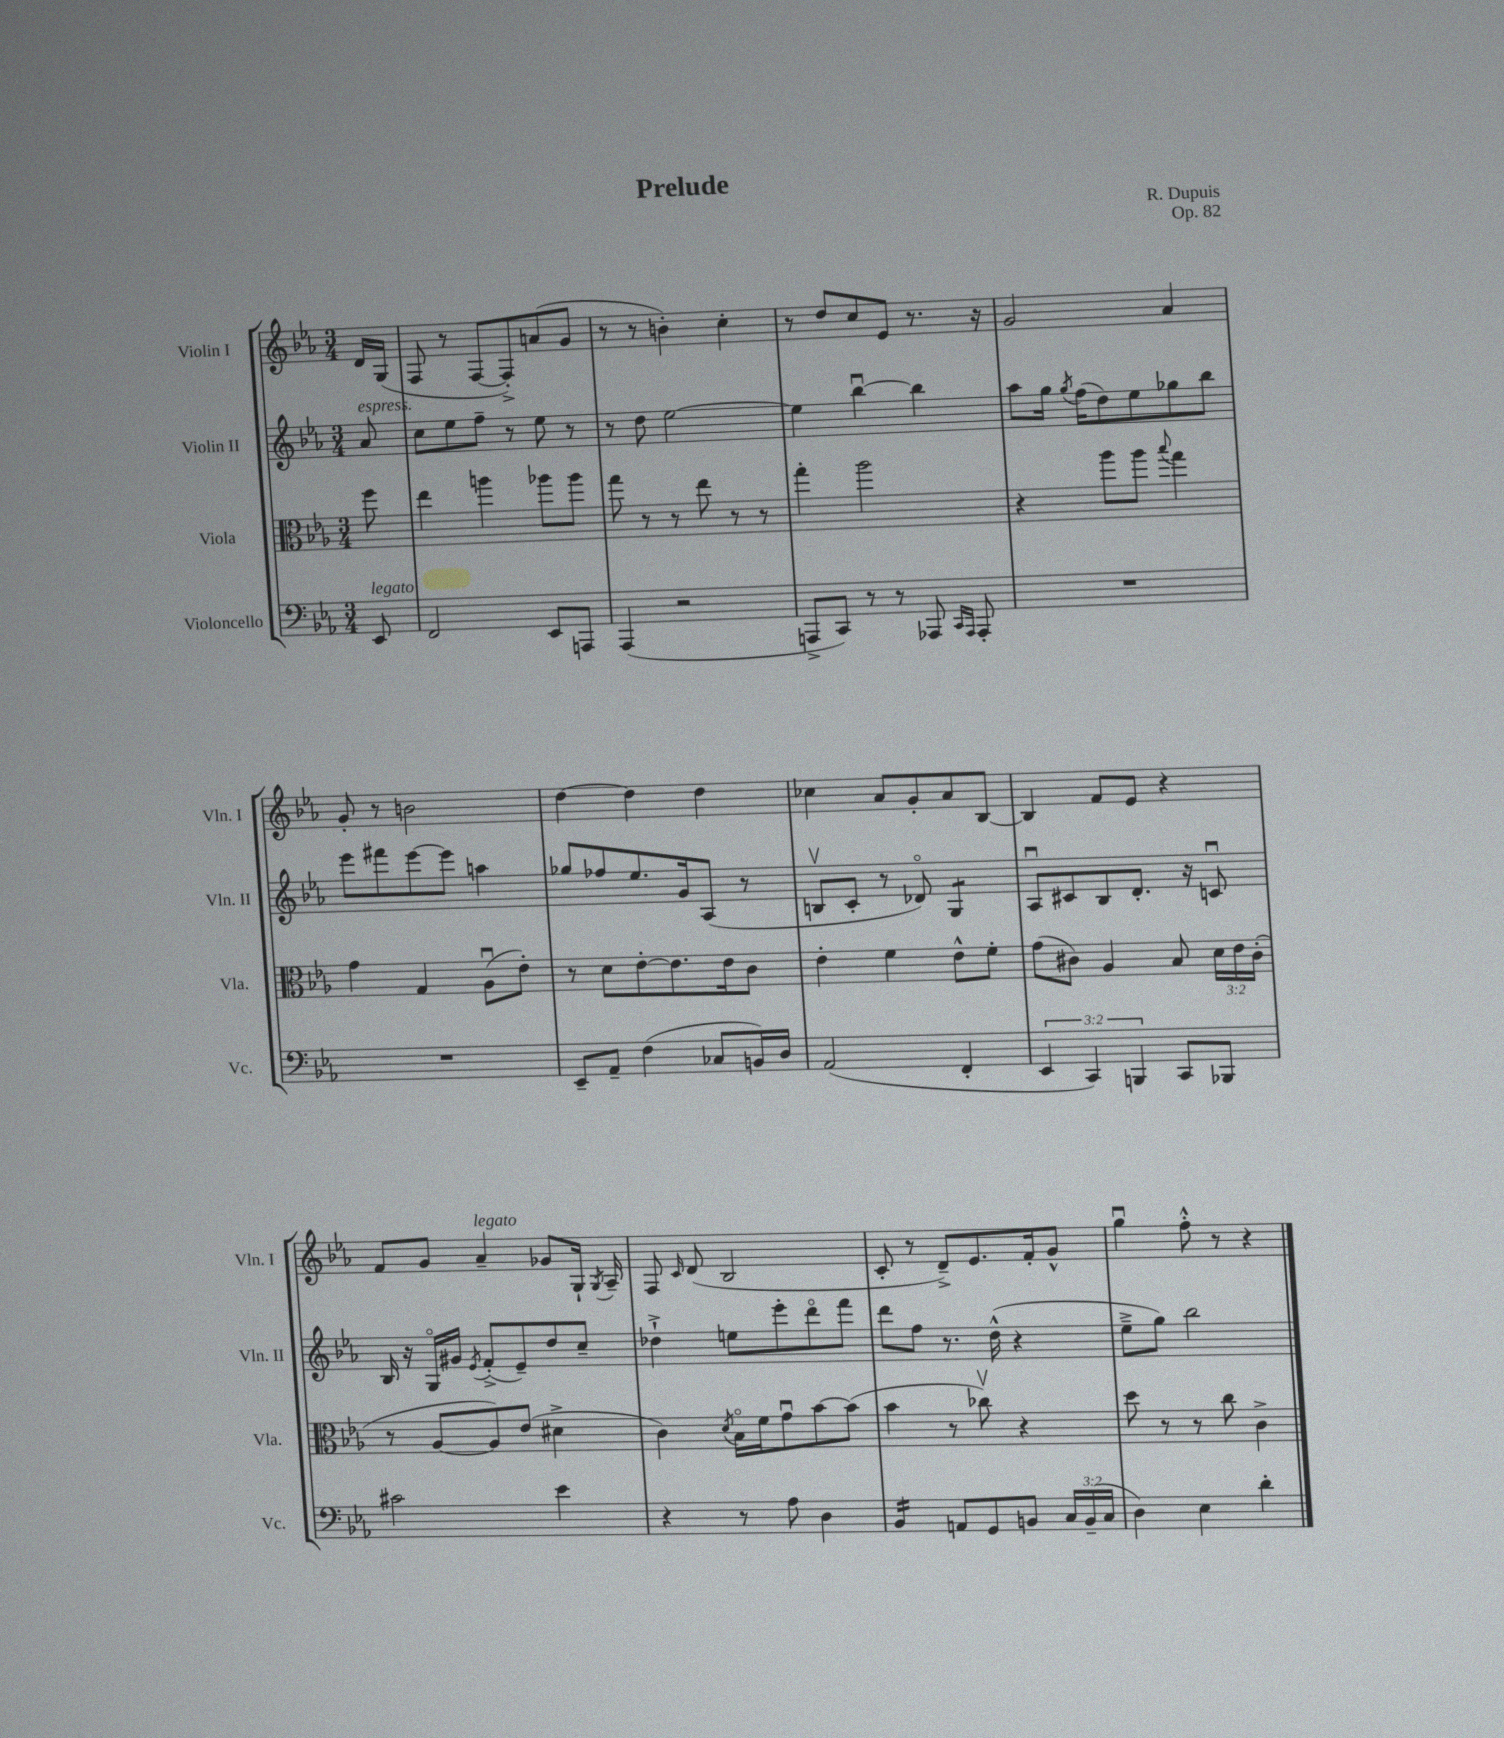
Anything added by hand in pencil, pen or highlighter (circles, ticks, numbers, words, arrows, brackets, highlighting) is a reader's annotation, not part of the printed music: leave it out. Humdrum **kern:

**kern	**kern	**kern	**kern
*part4	*part3	*part2	*part1
*staff4	*staff3	*staff2	*staff1
*I"Violoncello	*I"Viola	*I"Violin II	*I"Violin I
*I'Vc.	*I'Vla.	*I'Vln. II	*I'Vln. I
*clefF4	*clefC3	*clefG2	*clefG2
*k[b-e-a-]	*k[b-e-a-]	*k[b-e-a-]	*k[b-e-a-]
*M3/4	*M3/4	*M3/4	*M3/4
=	=	=	=
!	!	!LO:TX:a:i:t=espress.	!
!LO:TX:a:i:t=legato	!	!	!
8EE-/	8ff\	8a-/	16d/LL
.	.	.	(16G/JJ
=1	=1	=1	=1
2FF/	4ee-\	8cc\L	8F/
.	.	8ee-\	8r
.	4aan\	8ff~\J	[8F/L
.	.	8r	8F'^/])
8EE-/L	8aa-X\L	8ee-\	(8an/
8AAAn/J	8aa-\J	8r	8g/J
=2	=2	=2	=2
(4AAA-/	8gg\	8r	8r
.	8r	8dd\	8r
2r	8r	[2ee-\	4bn'\)
.	8ee-\	.	.
.	8r	.	4cc'\
.	8r	.	.
=3	=3	=3	=3
8AAAn^/L	4gg'\	4ee-\]	8r
8CC/J)	.	.	8dd/L
8r	2aa-\	[4bb-u\	8cc/
8r	.	.	8e-/J
8AAA-X/	.	4bb-\]	8.r
16qqCC/LL	.	.	.
16qqAAA-/JJ	.	.	.
8AAA-'/	.	.	.
.	.	.	16r
=4	=4	=4	=4
2.r	4r	8aa-\L	2g/
.	.	16gg\Jk	.
.	.	8qgg/	.
.	.	(16ff\KL	.
.	8aa-\L	8dd\)	.
.	8aa-\J	8ee-\	.
.	8qqbb-/	.	.
.	4gg\	8gg-X\	4a-/
.	.	8bb-\J	.
!!LO:LB:g=z
=5	=5	=5	=5
2.r	4g\	8eee-\L	8g'/
.	.	8fff#X\	8r
.	4G/	[8eee-\	2bn\
.	.	8eee-\J]	.
.	(8A-u\L	4aan\	.
.	8e-'\J)	.	.
=6	=6	=6	=6
8EE-~/L	8r	8gg-X/L	[4dd\
8AA-~/J	8d\L	8ff-X/	.
(4F\	[8e-'\	8.ee-/	4dd\]
.	8.e-\]	.	.
.	.	16g/k	.
8C-X/L	.	(8A-/J	4dd\
.	16e-\k	.	.
16BBn/L)	8c\J	8r	.
16D/JJ	.	.	.
=7	=7	=7	=7
(2AA-/	4e-'\	8Bnv/L	4cc-X\
.	.	8c'/J	.
.	4f\	8r	8a-/L
.	.	8d-X/)	8g'/
*	*	*tremolo	*
4FF'/	8e-^^\L	8G/L	8a-/
.	8f'\J	8G/J	[8B-/J
*	*	*Xtremolo	*
=8	=8	=8	=8
6EE-/	(8g\L	8A-u/L	4B-/]
.	8c#X\J)	8c#X/	.
6CC/)	.	.	.
.	4A-/	8B-/	8f/L
6BBBn/	.	.	.
.	.	8.d'/J	8e-/J
8CC/L	8B-/	.	4r
.	.	16r	.
8BBB-X/J	24d\LL	8cnu/	.
.	24e-\	.	.
.	(24c#'\JJ	.	.
!!LO:LB:g=z
=9	=9	=9	=9
2c#X\	8r	16B-/	8f/L
.	.	16r	.
.	[8A-/L	16G/LL	8g/J
.	.	16g#X/JJ	.
.	.	8qe-/	.
!	!	!	!LO:TX:a:i:t=legato
.	8A-/])	(8f'^/L	4a-~/
.	(8e-/J	8e-~/)	.
4e-\	4d#X^\	8dd/	8g-X/L
.	.	8cc~/J	16G`/Jk
.	.	.	8qG/
.	.	.	16A-~/
=10	=10	=10	=10
4r	4c\)	4dd-X`^\	8F/
.	.	.	16qqc/
.	.	.	(8d/
.	8qd/	.	.
8r	16B-\LL	8een\L	2B-/
.	16f\J	.	.
8A-\	8gu\	8eee-'\	.
4D\	[8b-\	8ddd\	.
.	(8b-\J]	8fff\J	.
=11	=11	=11	=11
*tremolo	*	*	*
16BB-/LL	4b-\	8ddd\L	8c'/
16BB-/	.	.	.
16BB-/	.	8ff\J	8r
16BB-/JJ	.	.	.
*Xtremolo	*	*	*
8AAn/L	8r	8.r	8d~^/L)
8GG/	8cc-Xv\)	.	8.e-/
.	.	(16dd^^\	.
8BBn/J	4r	4r	.
.	.	.	16f'/k
24C/LL	.	.	8g^^/J
(24BB~/	.	.	.
24C/JJ	.	.	.
=12	=12	=12	=12
4D\)	8dd\	8ee-~^\L	4ggu\
.	8r	8gg\J)	.
4E-\	8r	2bb-\	8ff'^^\
.	8cc\	.	8r
4d'\	4c^\	.	4r
==	==	==	==
*-	*-	*-	*-
